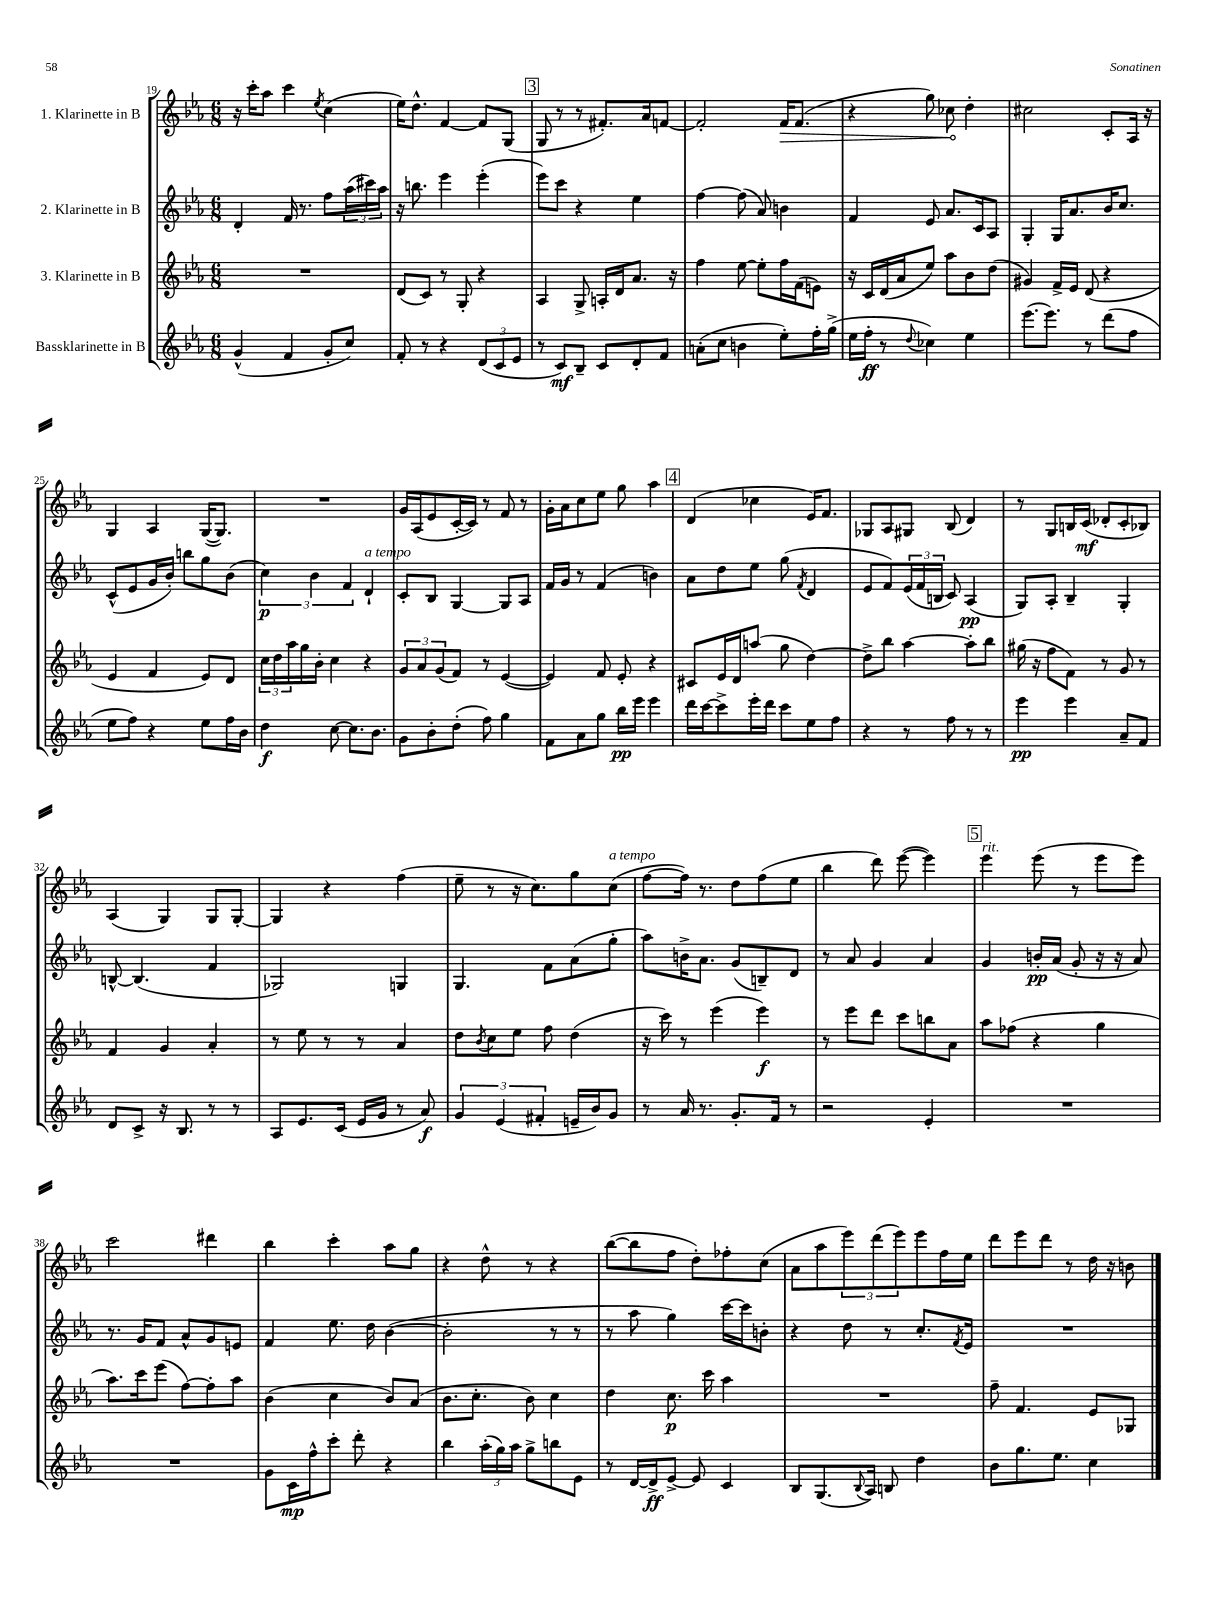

**kern	**kern	**kern	**kern
*staff4	*staff3	*staff2	*staff1
*clefG2	*clefG2	*clefG2	*clefG2
*k[b-e-a-]	*k[b-e-a-]	*k[b-e-a-]	*k[b-e-a-]
*M6/8	*M6/8	*M6/8	*M6/8
(4g^^	2.r	4d'	16r
.	.	.	16ccc'
.	.	.	8aa-
4f	.	16f	4ccc
.	.	8.r	.
.	.	.	8qee-
8g'	.	8ff	(4cc
8cc)	.	(24aa-	.
.	.	24ccc#)	.
.	.	24aa-	.
=	=	=	=
8f'	(8d	16r	16ee-)
.	.	8.bb	8.dd^^
8r	8c)	.	.
4r	8r	4eee-	[4f
.	8G'	.	.
(12d	4r	(4eee-'	8f]
12c	.	.	.
.	.	.	(8G
12e-	.	.	.
=	=	=	=
8r	4A-	8eee-)	8G
8c)	.	8ccc	8r
8B-~	8G^	4r	8r
8c	16A'	.	8.f#')
.	16d	.	.
8d'	8.a-	4ee-	.
.	.	.	16a-
8f	.	.	[8f
.	16r	.	.
=	=	=	=
(8a'	4ff	[4ff	2f']
8cc	.	.	.
4b	[8ee-	(8ff]	.
.	8ee-']	8a-)	.
8ee-')	16ff	4b	16f
.	(16f	.	(8.f
16ff'	8e)	.	.
(16gg^	.	.	.
=	=	=	=
16ee-	16r	4f	4r
16ff'	16c	.	.
8r	(16d	.	.
.	16a-	.	.
8qqdd	.	.	.
4cc-)	8ee-)	8e-	8gg)
.	8aa-	8.a-	8cc-
4ee-	8b-	.	4dd'
.	.	16c	.
.	(8dd	8A-	.
=	=	=	=
(8.eee-	4g#)	4G'	2cc#
8.eee-)	.	.	.
.	16f^	16G	.
.	16e-	8.a-	.
8r	(8d	.	.
(8ddd	4r	16b-	8c'
.	.	8.cc	.
8ff	.	.	16A-
.	.	.	16r
=	=	=	=
8ee-	4e-	(8c^^	4G
8ff)	.	8e-	.
4r	4f	16g	4A-
.	.	16b-')	.
.	.	8bb	.
8ee-	8e-)	8gg	([16G
.	.	.	8.G])
16ff	8d	(8b-	.
16b-	.	.	.
=	=	=	=
4dd	24cc	6cc)	2.r
.	24dd	.	.
.	24aa-	.	.
.	16gg	.	.
.	.	6b-	.
.	16b-'	.	.
[8cc	4cc	.	.
.	.	6f	.
8.cc]	.	.	.
.	4r	4d`	.
8.b-	.	.	.
=	=	=	=
8g	12g	8c'	16g
.	.	.	(16A-
.	12a-	.	.
8b-'	.	8B-	8e-
.	(12g	.	.
(8dd'	8f)	[4G	[16c'
.	.	.	16c])
8ff)	8r	.	8r
4gg	([4e-	8G]	8f
.	.	8A-	8r
=	=	=	=
8f	4e-])	16f	16g'
.	.	16g	16a-
8a-	.	8r	8cc
8gg	8f	(4f	8ee-
16bb-	8e-'	.	8gg
16eee-	.	.	.
4eee-	4r	4b)	4aa-
=	=	=	=
16ddd	8c#	8a-	(4d
[16ccc	.	.	.
8ccc^]	16e-	8dd	.
.	16d	.	.
16eee-'	(8aa	8ee-	4cc-
16ddd	.	.	.
8ccc	8gg	(8gg	.
.	.	8qf	.
8ee-	[4dd)	4d	16e-)
.	.	.	8.f
8ff	.	.	.
=	=	=	=
4r	8dd^]	8e-	8G-
.	8bb-	8f)	8A-
8r	[4aa-	(24e-	8G#
.	.	24f	.
.	.	24B	.
8ff	.	8c)	(8B-
8r	8aa-']	(4A-	4d)
8r	8bb-	.	.
=	=	=	=
4eee-	(16gg#	8G)	8r
.	16r	.	.
.	8ff	8A-'	8G
4eee-	8f)	4B-~	16B
.	.	.	(16c
.	8r	.	8d-'
8a-~	8g	4G'	8c'
8f	8r	.	8B-)
=	=	=	=
8d	4f	[8B^^	(4A-
8c^	.	(4.B]	.
16r	4g	.	4G)
8.B-	.	.	.
8r	4a-'	4f	8G
8r	.	.	[8G'
=	=	=	=
8A-	8r	2G-)	4G]
8.e-	8ee-	.	.
.	8r	.	4r
(16c	.	.	.
16e-	8r	.	.
16g	.	.	.
8r	4a-	4G	(4ff
8a-)	.	.	.
=	=	=	=
6g	8dd	4.G	8ee-~
.	8qb-	.	.
.	8cc	.	8r
(6e-	.	.	.
.	8ee-	.	16r
.	.	.	8.cc)
6f#'	.	.	.
.	8ff	8f	.
16e~	(4dd	(8a-	8gg
16b-)	.	.	.
8g	.	8gg'	(8cc
=	=	=	=
8r	16r	8aa-)	[8ff
.	16ccc)	.	.
16a-	8r	16b^	16ff])
8.r	.	8.a-	8.r
.	(4eee-	.	.
8.g'	.	(8g	8dd
.	4eee-)	8B~)	(8ff
16f	.	.	.
8r	.	8d	8ee-
=	=	=	=
2r	8r	8r	4bb-
.	8eee-	8a-	.
.	8ddd	4g	8ddd)
.	8ccc	.	([8eee-
4e-'	8bb	4a-	4eee-])
.	8a-	.	.
=	=	=	=
2.r	8aa-	4g	4eee-
.	(8ff-	.	.
.	4r	16b'	(8eee-
.	.	(16a-	.
.	.	8g'	8r
.	4gg	16r	8eee-
.	.	16r	.
.	.	8a-)	8eee-)
=	=	=	=
2.r	8.aa-)	8.r	2ccc
.	16ccc	16g	.
.	(8eee-	8f	.
.	[8ff)	8a-^^	.
.	8ff']	8g	4ddd#
.	8aa-	8e	.
=	=	=	=
8g	(4b-	4f	4bb-
16c	.	.	.
16ff^^	.	.	.
8ccc'	4cc	8.ee-	4ccc'
8ddd'	.	.	.
.	.	16dd	.
4r	8b-)	([4b-	8aa-
.	(8a-	.	8gg
=	=	=	=
4bb-	8.b-	2b-']	4r
.	8.cc'	.	.
(24aa-'	.	.	8dd^^
24gg)	.	.	.
24aa-	.	.	.
8gg^	8b-)	.	8r
8bb	4cc	8r	4r
8e-	.	8r	.
=	=	=	=
8r	4dd	8r	([8bb-
[16d	.	8aa-	8bb-]
16d^]	.	.	.
[8e-^	8.cc	4gg)	8ff
8e-]	.	.	8dd')
.	16ccc	.	.
4c	4aa-	[16ccc	8ff-'
.	.	16ccc]	.
.	.	8b'	(8cc
=	=	=	=
8B-	2.r	4r	8a-
(8.G	.	.	8aa-
.	.	8dd	12eee-)
8qqB-	.	.	.
16A-)	.	.	.
.	.	.	(12ddd
8B	.	8r	.
.	.	.	12eee-)
4dd	.	8.cc'	8eee-
.	.	.	16ff
.	.	8qf	.
.	.	16e-	16ee-
=	=	=	=
8b-	8ff~	2.r	8ddd
8.gg	4.f	.	8eee-
.	.	.	8ddd
8.ee-	.	.	.
.	.	.	8r
4cc	8e-	.	16dd
.	.	.	16r
.	8G-	.	8b
==	==	==	==
*-	*-	*-	*-
